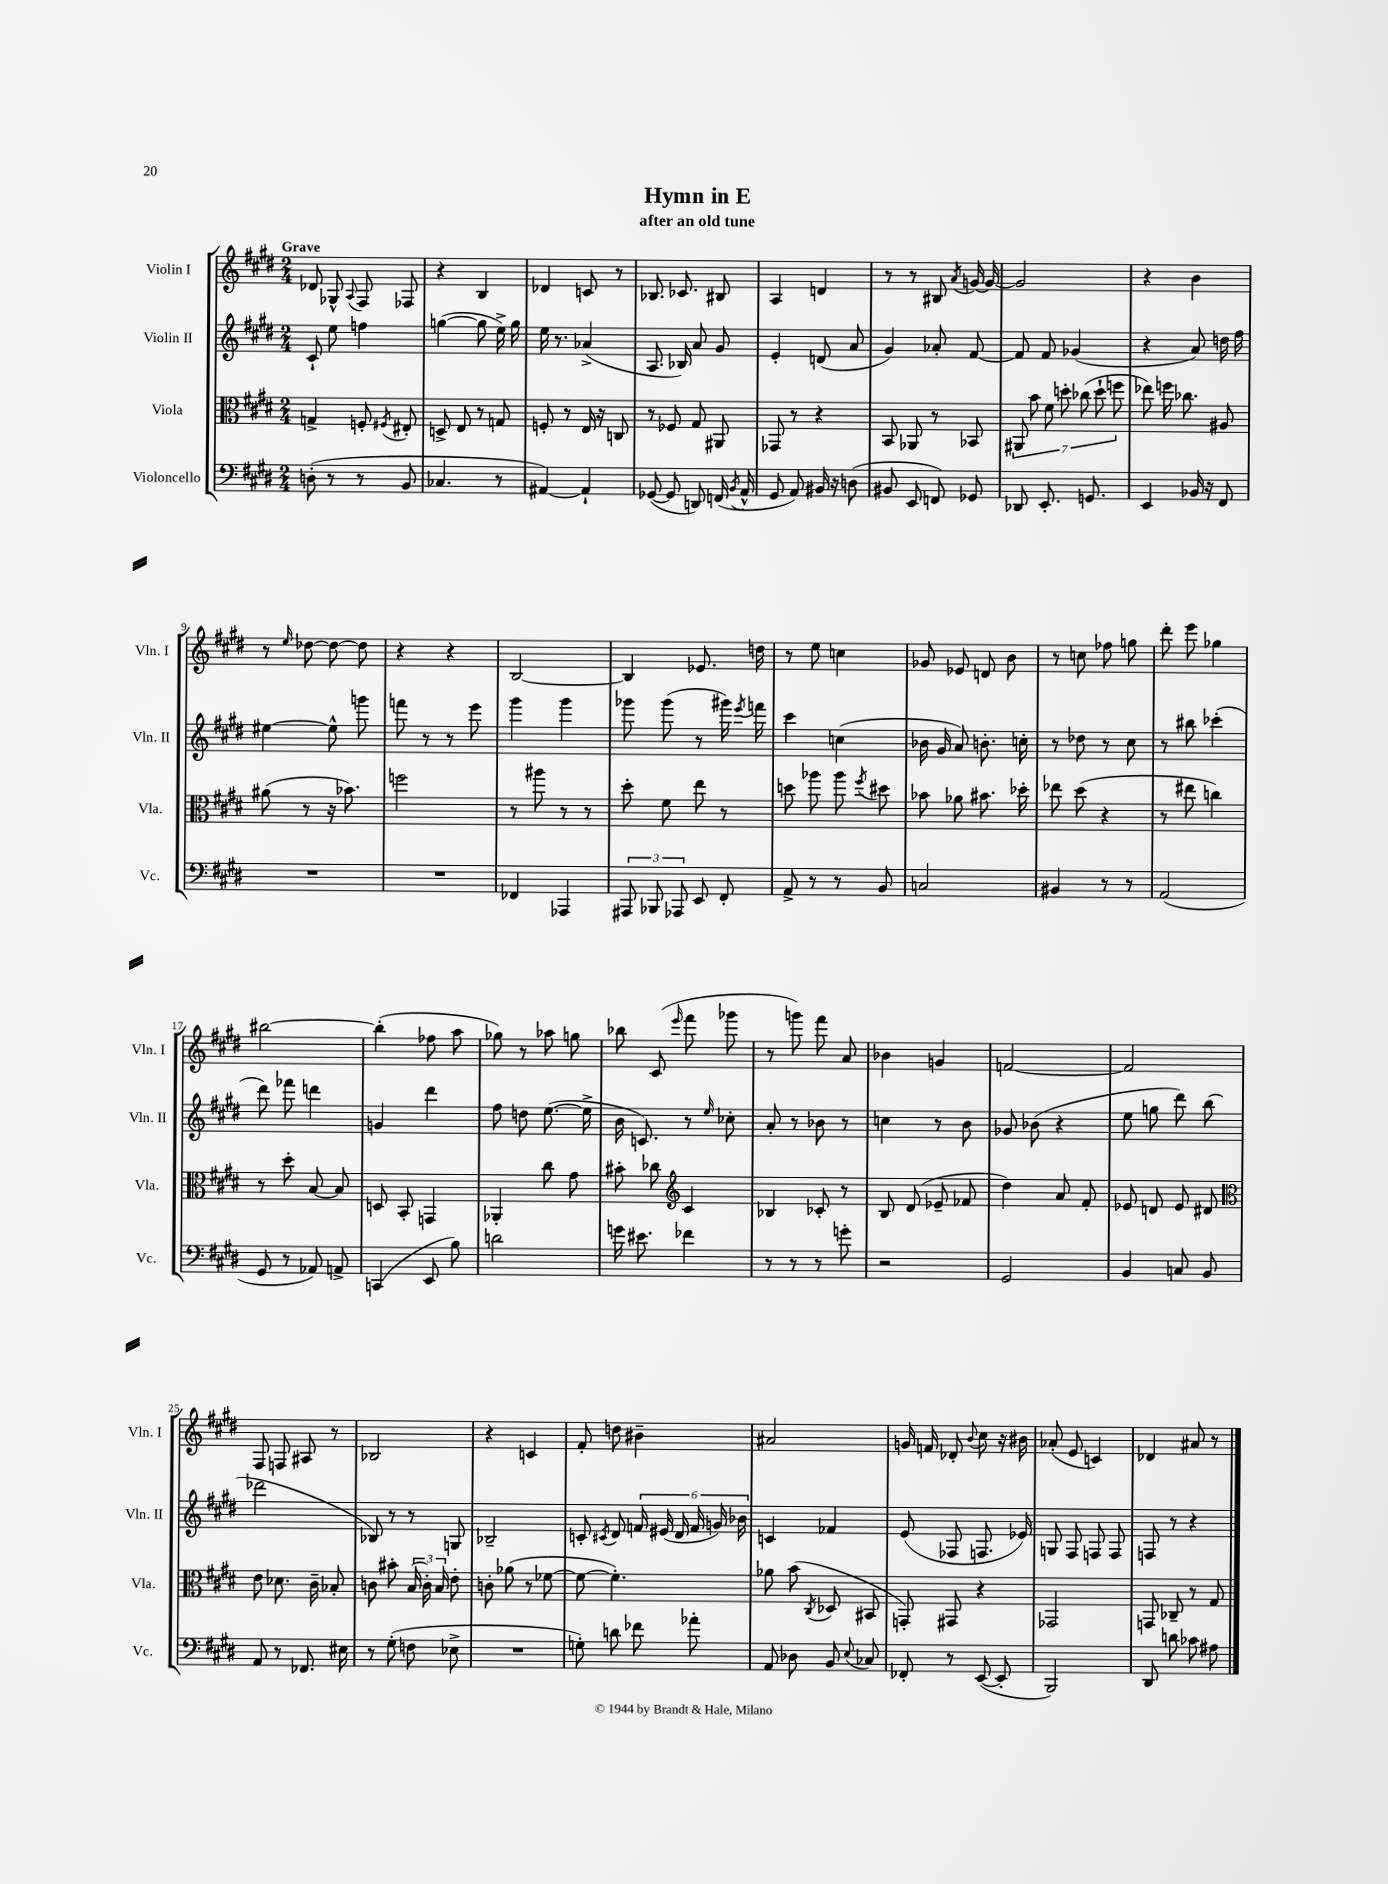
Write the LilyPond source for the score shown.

\header { title = "Hymn in E" subtitle = "after an old tune" }
<<
\new StaffGroup <<
\new Staff = "s0" \with { instrumentName = "Violin I" shortInstrumentName = "Vln. I" } {
    \clef treble \key e \major \numericTimeSignature \time 2/4 \tempo "Grave"
    \autoBeamOff des'8 ges8-^ \appoggiatura { a8 } fis8 fes8 |
    r4 b4 |
    des'4 c'8 r8 |
    bes8. ces'8. bis8 |
    a4 d'4 |
    r8 r8 bis8 \acciaccatura { a'8 } g'16~ g'16~ |
    g'2 |
    r4 b'4 |
    r8 \grace { e''16 } des''8~ des''8~ des''8 |
    r4 r4 |
    b2~ |
    b4 ees'8. d''16 |
    r8 e''8 c''4 |
    ges'8 ees'8 d'8 b'8 |
    r8 c''8 fes''8 g''8 |
    dis'''8-. e'''8 ges''4 |
    bis''2~ |
    bis''4-.( fes''8 a''8 |
    ges''8) r8 aes''8 g''8 |
    bes''8 cis'8( \grace { e'''16 } fis'''8 ges'''8 |
    r8 g'''8) fis'''8 a'8 |
    bes'4 g'4 |
    f'2~ |
    f'2 |
    fis8 f8 ais8 r8 |
    bes2 |
    r4 c'4 |
    fis'8-. d''8 bis'4-- |
    ais'2 |
    g'16 f'16 des'8-. \appoggiatura { b'8 } cis''8 r16 bis'16 |
    aes'8-.( e'8 c'4) |
    des'4 ais'8 r8 \bar "|." |
}
\new Staff = "s1" \with { instrumentName = "Violin II" shortInstrumentName = "Vln. II" } {
    \clef treble \key e \major \numericTimeSignature \time 2/4
    \autoBeamOff cis'8-! e''8 f''4 |
    g''4~( g''8 e''16->) g''16 |
    e''16 r8. aes'4->( |
    a8. bes16) a'8 gis'8 |
    e'4-. d'8( a'8 |
    gis'4) aes'8-. fis'8~ |
    fis'8 fis'8 ges'4( |
    r4 a'8) d''16 fis''16 |
    eis''4~ eis''8-^ g'''8 |
    f'''8 r8 r8 e'''8 |
    gis'''4 gis'''4 |
    ges'''8 ges'''8( r8 gis'''16) \acciaccatura { e'''8 } f'''16 |
    cis'''4 c''4( |
    bes'16 gis'16 a'8) b'8.-. c''16-. |
    r8 des''8 r8 cis''8 |
    r8 bis''8 ces'''4-.( |
    dis'''8) fes'''8 d'''4 |
    g'4 dis'''4 |
    fis''8 d''8 e''8.~( e''16-> |
    b'16 c'8.) r8 \grace { e''16 } ces''8-. |
    a'8-. r8 bes'8 r8 |
    c''4 r8 b'8 |
    ges'8 bes'8( r4 |
    e''8 g''8 dis'''8) b''8( |
    des'''2 |
    bes8) r8 r8 g8 |
    bes2-- |
    c'8-. \acciaccatura { cis'8 } dis'8 \tuplet 6/4 { f'16 eis'16( dis'16 f'16 g'16) bes'16 } |
    c'4 fes'4 |
    e'8( fes8 f8. ees'16) |
    g8 fis8 f8 f8 |
    f8 r8 r4 \bar "|." |
}
\new Staff = "s2" \with { instrumentName = "Viola" shortInstrumentName = "Vla." } {
    \clef alto \key e \major \numericTimeSignature \time 2/4
    \autoBeamOff g4-> f8-. \acciaccatura { fis8 } eis8-. |
    d8-> e8 r8 g8 |
    f8-. r8 e16 r16 c8 |
    r8 fes8 gis8 ais,8 |
    ges,8 r8 r4 |
    b,8 aes,8 r8 bes,8 |
    \tuplet 7/4 { ais,8 b'8 fis'8 d''8-. ces''8( d''8-! f''8 } |
    ees''8) f''16 ces''8. ais8 |
    ais'8( r8 r16 bes'8.) |
    f''2 |
    r8 ais''8 r8 r8 |
    dis''8-. fis'8 e''8 r8 |
    d''8 aes''8 aes''8 \acciaccatura { fis''8 } dis''8 |
    bes'8 aes'8 bis'8. des''16-. |
    ees''8 dis''8( r4 |
    r8 eis''8 c''4) |
    r8 dis''8-. b8~ b8 |
    d8 b,8-. g,4 |
    aes,4-. cis''8 gis'8 |
    bis'8-. ces''8 \clef treble cis'4 |
    bes4 ces'8-. r8 |
    b8 dis'8( ees'8-- fes'8 |
    dis''4) a'8 fis'8-. |
    ees'8 d'8 ees'8 dis'8 |
    \clef alto e'8 des'8. cis'16-- bes8-. |
    c'8 bis'8-. \tuplet 3/2 { b16( c'16-.) b16 } e'8-. |
    c'8-. aes'8( r8 fes'8~ |
    fes'8~ fes'4.-.) |
    aes'8 b'8( \acciaccatura { cis8 } des8 bis,8 |
    g,8-.) gis,8 r4 |
    ges,2 |
    g,8 ces8-- r8 gis8 \bar "|." |
}
\new Staff = "s3" \with { instrumentName = "Violoncello" shortInstrumentName = "Vc." } {
    \clef bass \key e \major \numericTimeSignature \time 2/4
    \autoBeamOff d8-.( r8 r8 b,8 |
    ces4. r8 |
    ais,4~) ais,4-! |
    ges,8~( ges,8 d,8) f,16( \acciaccatura { b,8 } a,16-^ |
    gis,8 a,8) bis,16 r16 d8( |
    bis,8 e,8 f,8) ges,8 |
    des,8 e,8.-. g,8. |
    e,4 bes,16 r16 fis,8 |
    R2 |
    R2 |
    fes,4 aes,,4 |
    \tuplet 3/2 { ais,,8 bes,,8 aes,,8 } e,8 fis,8-. |
    a,8-> r8 r8 b,8 |
    c2 |
    bis,4 r8 r8 |
    a,2( |
    gis,8 r8 aes,8) a,8-> |
    c,4( e,8 b8) |
    d'2 |
    g'16 eis'8. fes'4 |
    r8 r8 r8 g'8-. |
    r2 |
    gis,2 |
    b,4 c8 b,8 |
    a,8 r8 fes,8. eis16 |
    r8 gis8-.( f8 ees8-> |
    R2 |
    g8-.) d'8 fes'8 aes'8-. |
    a,8 des8 b,8 \appoggiatura { e8 } ces8 |
    fes,8-. r8 e,8~( e,8-. |
    b,,2) |
    dis,8 d'8 ces'8 ais8 \bar "|." |
}
>>
>>
